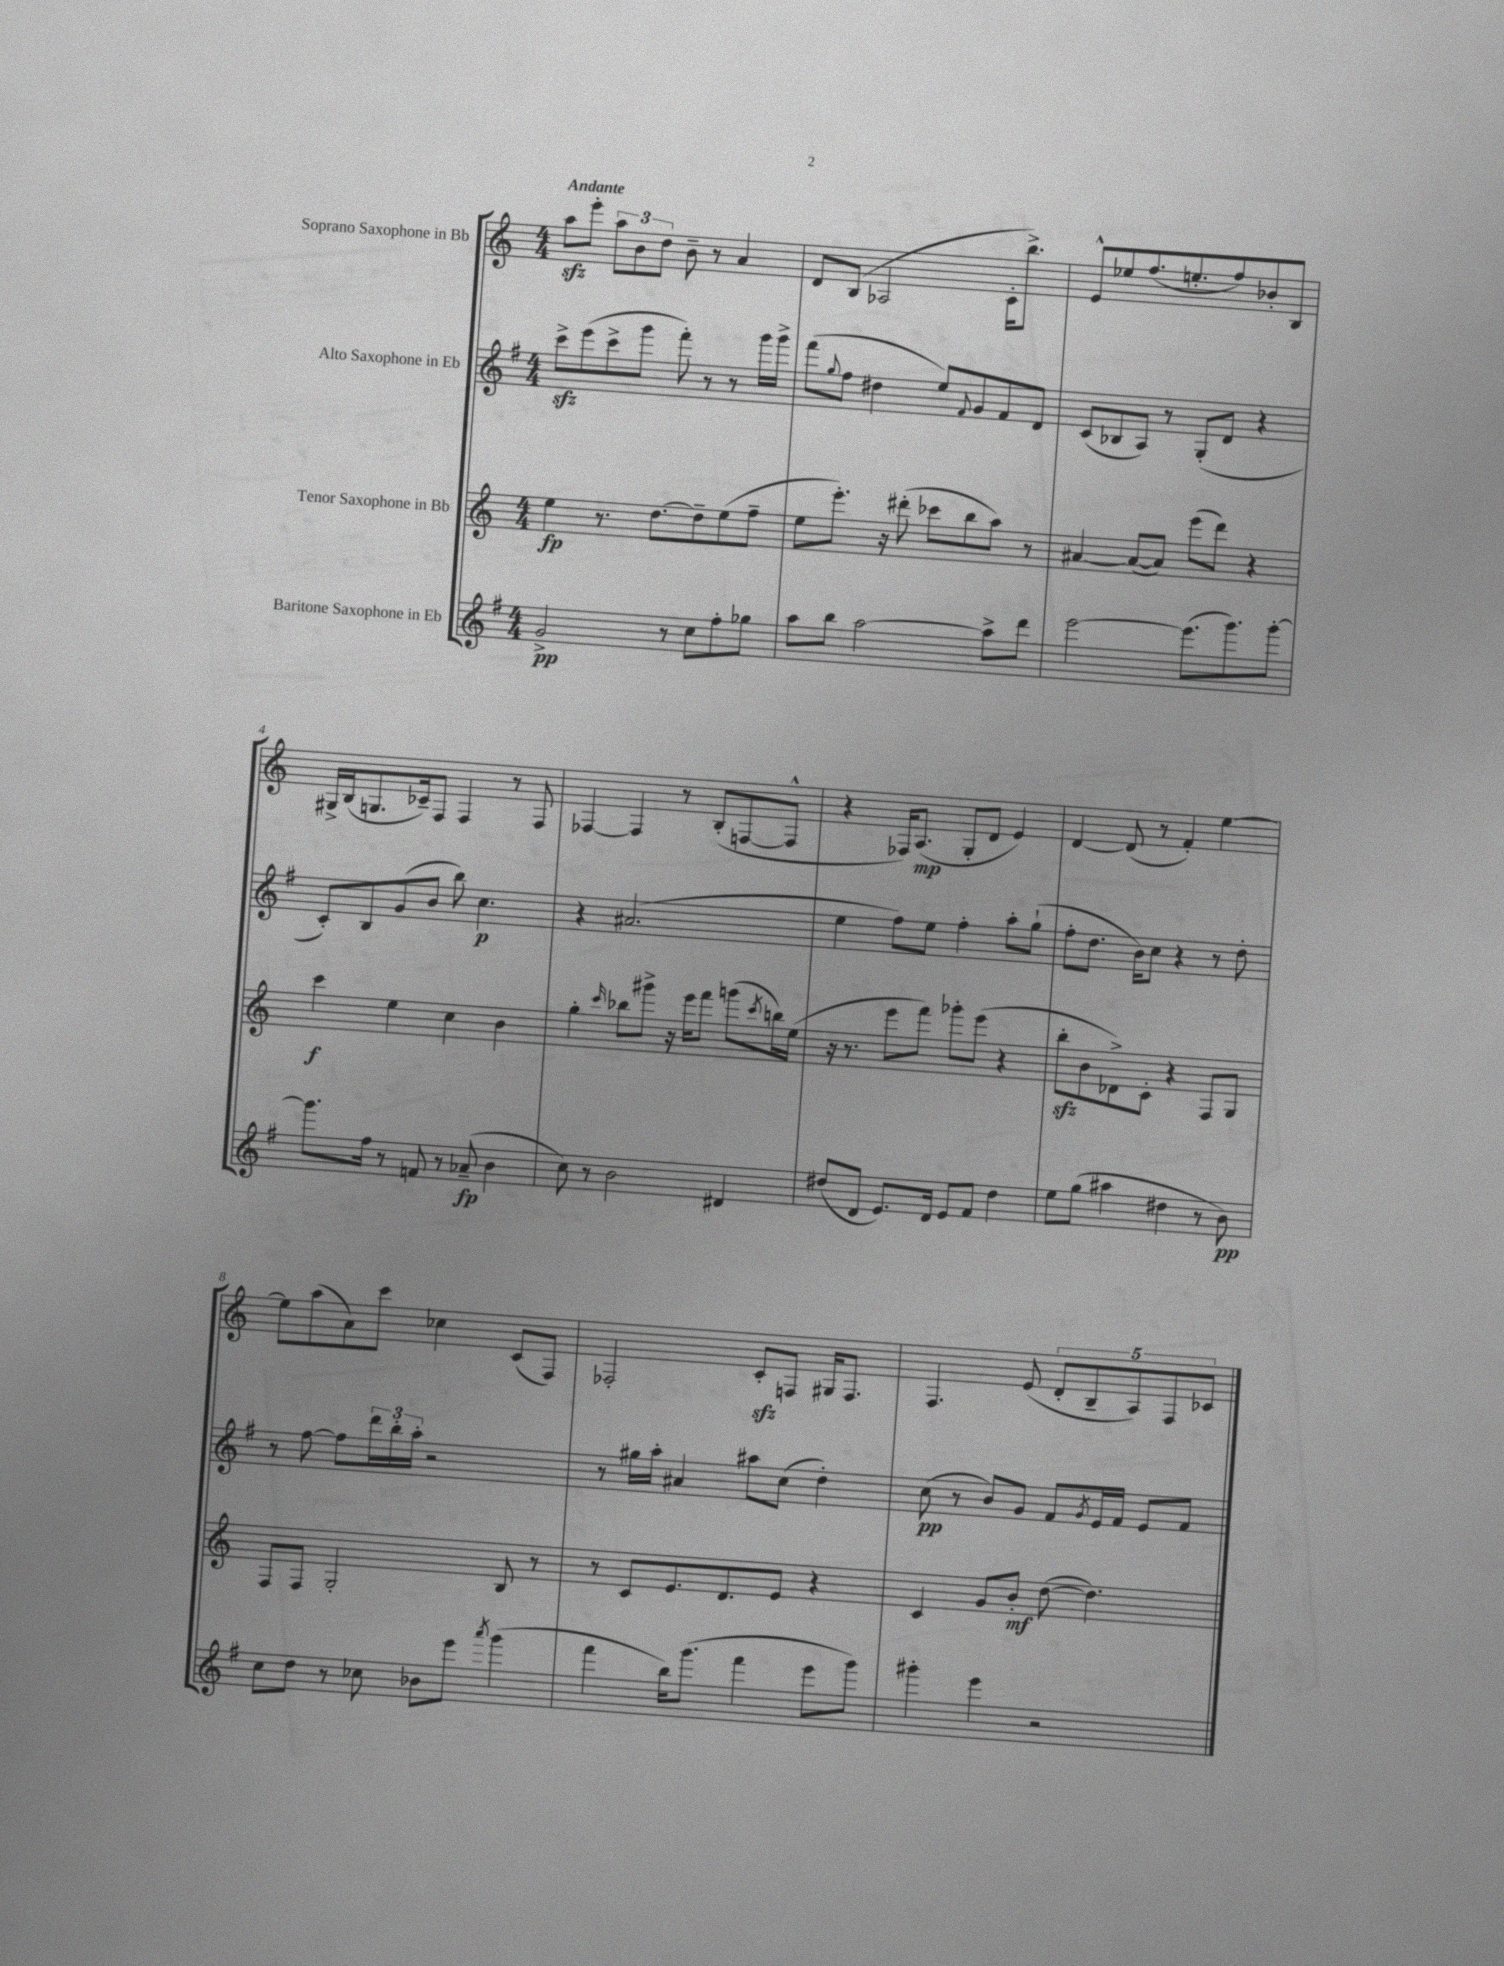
<<
\new StaffGroup <<
\new Staff = "s0" \with { instrumentName = "Soprano Saxophone in Bb" } {
    \clef treble \key c \major \numericTimeSignature \time 4/4 \tempo "Andante"
    a''8\sfz e'''8-. \tuplet 3/2 { a''8 b'8 d''8 } b'8-- r8 a'4 |
    d'8 b8( aes2 c'16-. b''8.->) |
    e'8-^ ees''8 f''8.( e''8.-. f''8) bes'8-. b8 |
    gis16-> b16( g8. ces'16--) f8 f4 r8 f8 |
    fes4~ fes4 r8 b8-.( f8~ f8-^ |
    r4 fes16) a8.\mp( g8-. d'8 e'4) |
    d'4~ d'8( r8 f'4-.) e''4~ |
    e''8 a''8( a'8) c'''8 ces''4 c'8( f8) |
    fes2-. c'8-.\sfz f8 gis16 f8. |
    f4. e'8( \tuplet 5/4 { d'8-. b8-- a8) f8 ces'8 } \bar "|." |
}
\new Staff = "s1" \with { instrumentName = "Alto Saxophone in Eb" } {
    \clef treble \key g \major \numericTimeSignature \time 4/4
    c'''8->\sfz e'''8( c'''8-> g'''8 fis'''8-.) r8 r8 g'''16 g'''16-> |
    fis'''8( \appoggiatura { g''8 } fis''8 dis''4 e''8) \appoggiatura { fis'8 } g'8 fis'8 d'8 |
    c'8( bes8 a8) r8 g8-.( d'8 r4 |
    c'8-.) b8 g'8( b'8 b''8) c''4.\p |
    r4 ais'2.( |
    e''4 fis''8) e''8 fis''4-. a''8-. g''8-!( |
    fis''8-. d''8. b'16) c''8 r4 r8 d''8-. |
    r8 fis''8~ fis''8 \tuplet 3/2 { d'''16 b''16-. a''16-. } r2 |
    r8 gis''16 a''16-. ais'4 ais''8 c''8( d''4-.) |
    c''8\pp( r8 b'8) g'8 fis'8 \acciaccatura { g'8 } e'16 fis'16 e'8 fis'8 \bar "|." |
}
\new Staff = "s2" \with { instrumentName = "Tenor Saxophone in Bb" } {
    \clef treble \key c \major \numericTimeSignature \time 4/4
    e''4\fp r8. d''8.~ d''8-- e''8( f''8-- |
    e''8 e'''8.-.) r16 dis'''8-.( ces'''8 b''8 a''8) r8 |
    ais'4~ ais'8~( ais'8) e'''8( d'''8) r4 |
    c'''4\f e''4 c''4 b'4 |
    g''4-. \grace { c'''16 } bes''8 gis'''8-> r16 e'''16 f'''8 g'''8( \acciaccatura { c'''8 } b''16) e''16( |
    r16 r8. e'''8 f'''8) ges'''8-. e'''8( r4 |
    b''8-.\sfz b'8 des'8->) c'8-. r4 f8 g8 |
    f8 f8 g2-. b8 r8 |
    r8 c'8 e'8. d'8. e'8 r4 |
    c'4 g'8 b'8-.\mf d''8~( d''4.) \bar "|." |
}
\new Staff = "s3" \with { instrumentName = "Baritone Saxophone in Eb" } {
    \clef treble \key g \major \numericTimeSignature \time 4/4
    g'2->\pp r8 c''8 fis''8-. ges''8 |
    a''8 b''8 a''2~ a''8-> d'''8 |
    e'''2~ e'''8.( g'''8.) g'''8~-. |
    g'''8. fis''16 r8 f'8 r8 aes'8--\fp( b'4 |
    c''8) r8 b'2 dis'4 |
    dis''8( d'8 e'8.) d'16 e'8 fis'8 dis''4 |
    e''8 g''8( ais''4 dis''4 r8 b'8\pp) |
    c''8 d''8 r8 ces''8 bes'8 e'''8 \acciaccatura { a'''8 } g'''4( |
    fis'''4 b''16) g'''8.( fis'''4 e'''8 g'''8) |
    gis'''4-. e'''4 r2 \bar "|." |
}
>>
>>
